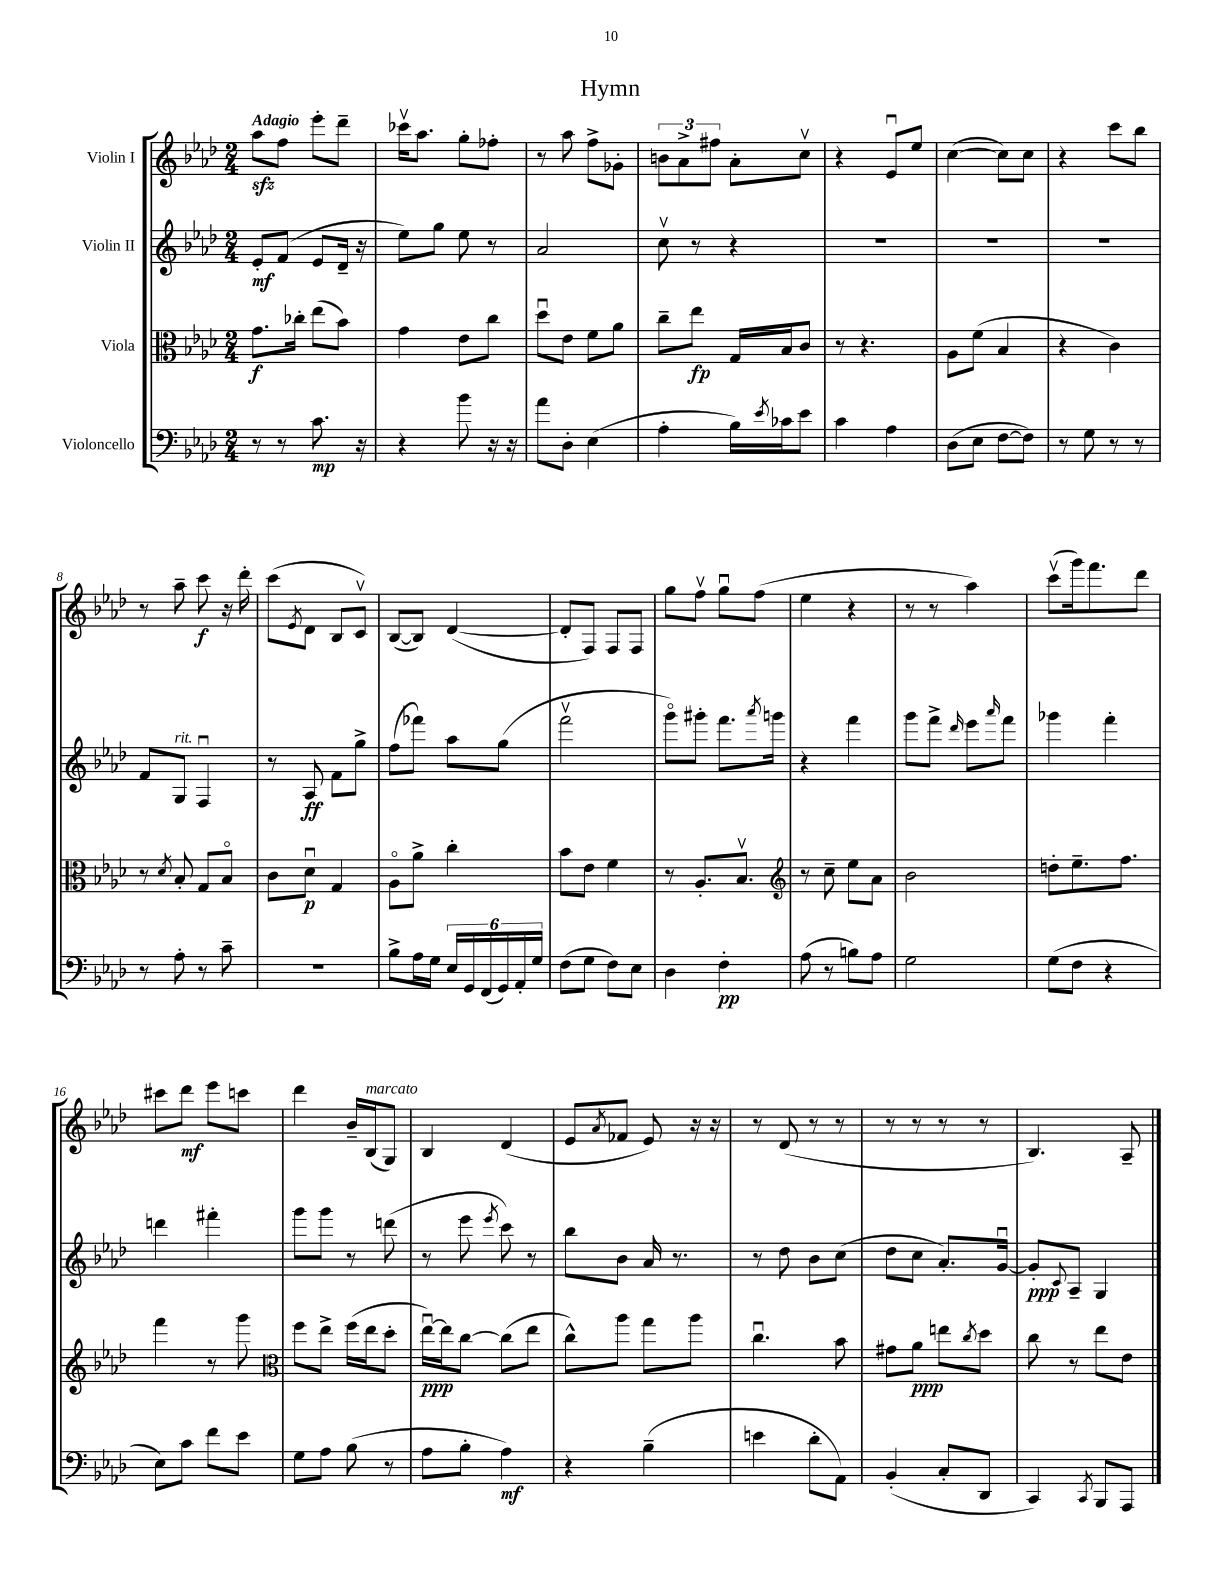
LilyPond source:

\header { title = "Hymn" }
<<
\new StaffGroup <<
\new Staff = "s0" \with { instrumentName = "Violin I" } {
    \clef treble \key aes \major \numericTimeSignature \time 2/4 \tempo "Adagio"
    aes''8\sfz f''8 ees'''8-. des'''8-- |
    ces'''16\upbow aes''8. g''8-. fes''8-. |
    r8 aes''8 f''8-> ges'8-. |
    \tuplet 3/2 { b'8 aes'8-> fis''8 } aes'8-. c''8\upbow |
    r4 ees'8\downbow ees''8 |
    c''4~( c''8) c''8 |
    r4 c'''8 bes''8 |
    r8 aes''8-- c'''8\f r16 des'''16-. |
    c'''8( \acciaccatura { ees'8 } des'8 bes8 c'8\upbow) |
    bes8~( bes8) des'4~( |
    des'8-. f8) f8 f8 |
    g''8 f''8\upbow g''8\downbow f''8( |
    ees''4 r4 |
    r8 r8 aes''4) |
    c'''8\upbow( g'''16) f'''8. des'''8 |
    cis'''8 des'''8\mf ees'''8 c'''8 |
    des'''4 bes'16-- bes16^\markup { \italic "marcato" }( g8) |
    bes4 des'4( |
    ees'8 \acciaccatura { aes'8 } fes'8 ees'8) r16 r16 |
    r8 des'8( r8 r8 |
    r8 r8 r8 r8 |
    bes4.) aes8-- \bar "|." |
}
\new Staff = "s1" \with { instrumentName = "Violin II" } {
    \clef treble \key aes \major \numericTimeSignature \time 2/4
    ees'8-.\mf f'8( ees'8 des'16-- r16 |
    ees''8) g''8 ees''8 r8 |
    aes'2 |
    c''8\upbow r8 r4 |
    r2 |
    R2 |
    R2 |
    f'8 g8^\markup { \italic "rit." } f4\downbow |
    r8 aes8\ff f'8 g''8-> |
    f''8( fes'''8) aes''8 g''8( |
    f'''2\upbow |
    g'''8\flageolet) gis'''8-. f'''8. \acciaccatura { aes'''8 } g'''16 |
    r4 f'''4 |
    g'''8 f'''8-> \grace { des'''16 } ees'''8 \grace { aes'''16 } f'''8 |
    ges'''4 f'''4-. |
    d'''4 fis'''4-. |
    g'''8 g'''8 r8 d'''8( |
    r8 ees'''8 \acciaccatura { ees'''8 } c'''8) r8 |
    bes''8 bes'8 aes'16 r8. |
    r8 des''8 bes'8 c''8( |
    des''8 c''8 aes'8.-.) g'16~\downbow |
    g'8-.\ppp \appoggiatura { c'8 } aes8-- g4 \bar "|." |
}
\new Staff = "s2" \with { instrumentName = "Viola" } {
    \clef alto \key aes \major \numericTimeSignature \time 2/4
    g'8.\f ces''16-. ees''8( bes'8) |
    g'4 ees'8 c''8 |
    des''8\downbow ees'8 f'8 aes'8 |
    c''8-- ees''8\fp g16 bes16 c'8 |
    r8 r4. |
    aes8 f'8( bes4 |
    r4 c'4) |
    r8 \acciaccatura { des'8 } bes8-. g8 bes8\flageolet |
    c'8 des'8\downbow\p g4 |
    aes8\flageolet aes'8-> c''4-. |
    bes'8 ees'8 f'4 |
    r8 aes8.-. bes8.\upbow |
    \clef treble r8 c''8-- ees''8 aes'8 |
    bes'2 |
    d''8-. ees''8.-- f''8. |
    f'''4 r8 g'''8 |
    \clef alto f''8 ees''8-> f''16( ees''16 des''8-. |
    ees''16~\downbow\ppp) ees''16 c''8~ c''8( ees''8 |
    c''8-^) aes''8 g''8 aes''8 |
    c''4.\downbow bes'8 |
    gis'8 aes'8\ppp e''8 \acciaccatura { c''8 } des''8 |
    c''8 r8 ees''8 ees'8 \bar "|." |
}
\new Staff = "s3" \with { instrumentName = "Violoncello" } {
    \clef bass \key aes \major \numericTimeSignature \time 2/4
    r8 r8 c'8.\mp r16 |
    r4 bes'8 r16 r16 |
    aes'8 des8-. ees4( |
    aes4-. bes16) \acciaccatura { ees'8 } ces'16 ees'8 |
    c'4 aes4 |
    des8( ees8 f8~ f8) |
    r8 g8 r8 r8 |
    r8 aes8-. r8 c'8-- |
    R2 |
    bes8-> aes16 g16 \tuplet 6/4 { ees16 g,16 f,16( g,16) aes,16-. g16 } |
    f8( g8 f8) ees8 |
    des4 f4-.\pp |
    aes8( r8 b8) aes8 |
    g2 |
    g8( f8 r4 |
    ees8) c'8 f'8 ees'8 |
    g8 aes8 bes8( r8 |
    aes8 bes8-. aes4\mf) |
    r4 bes4--( |
    e'4 des'8-. aes,8) |
    bes,4-.( c8-. des,8 |
    c,4) \acciaccatura { c,8 } bes,,8 aes,,8 \bar "|." |
}
>>
>>
